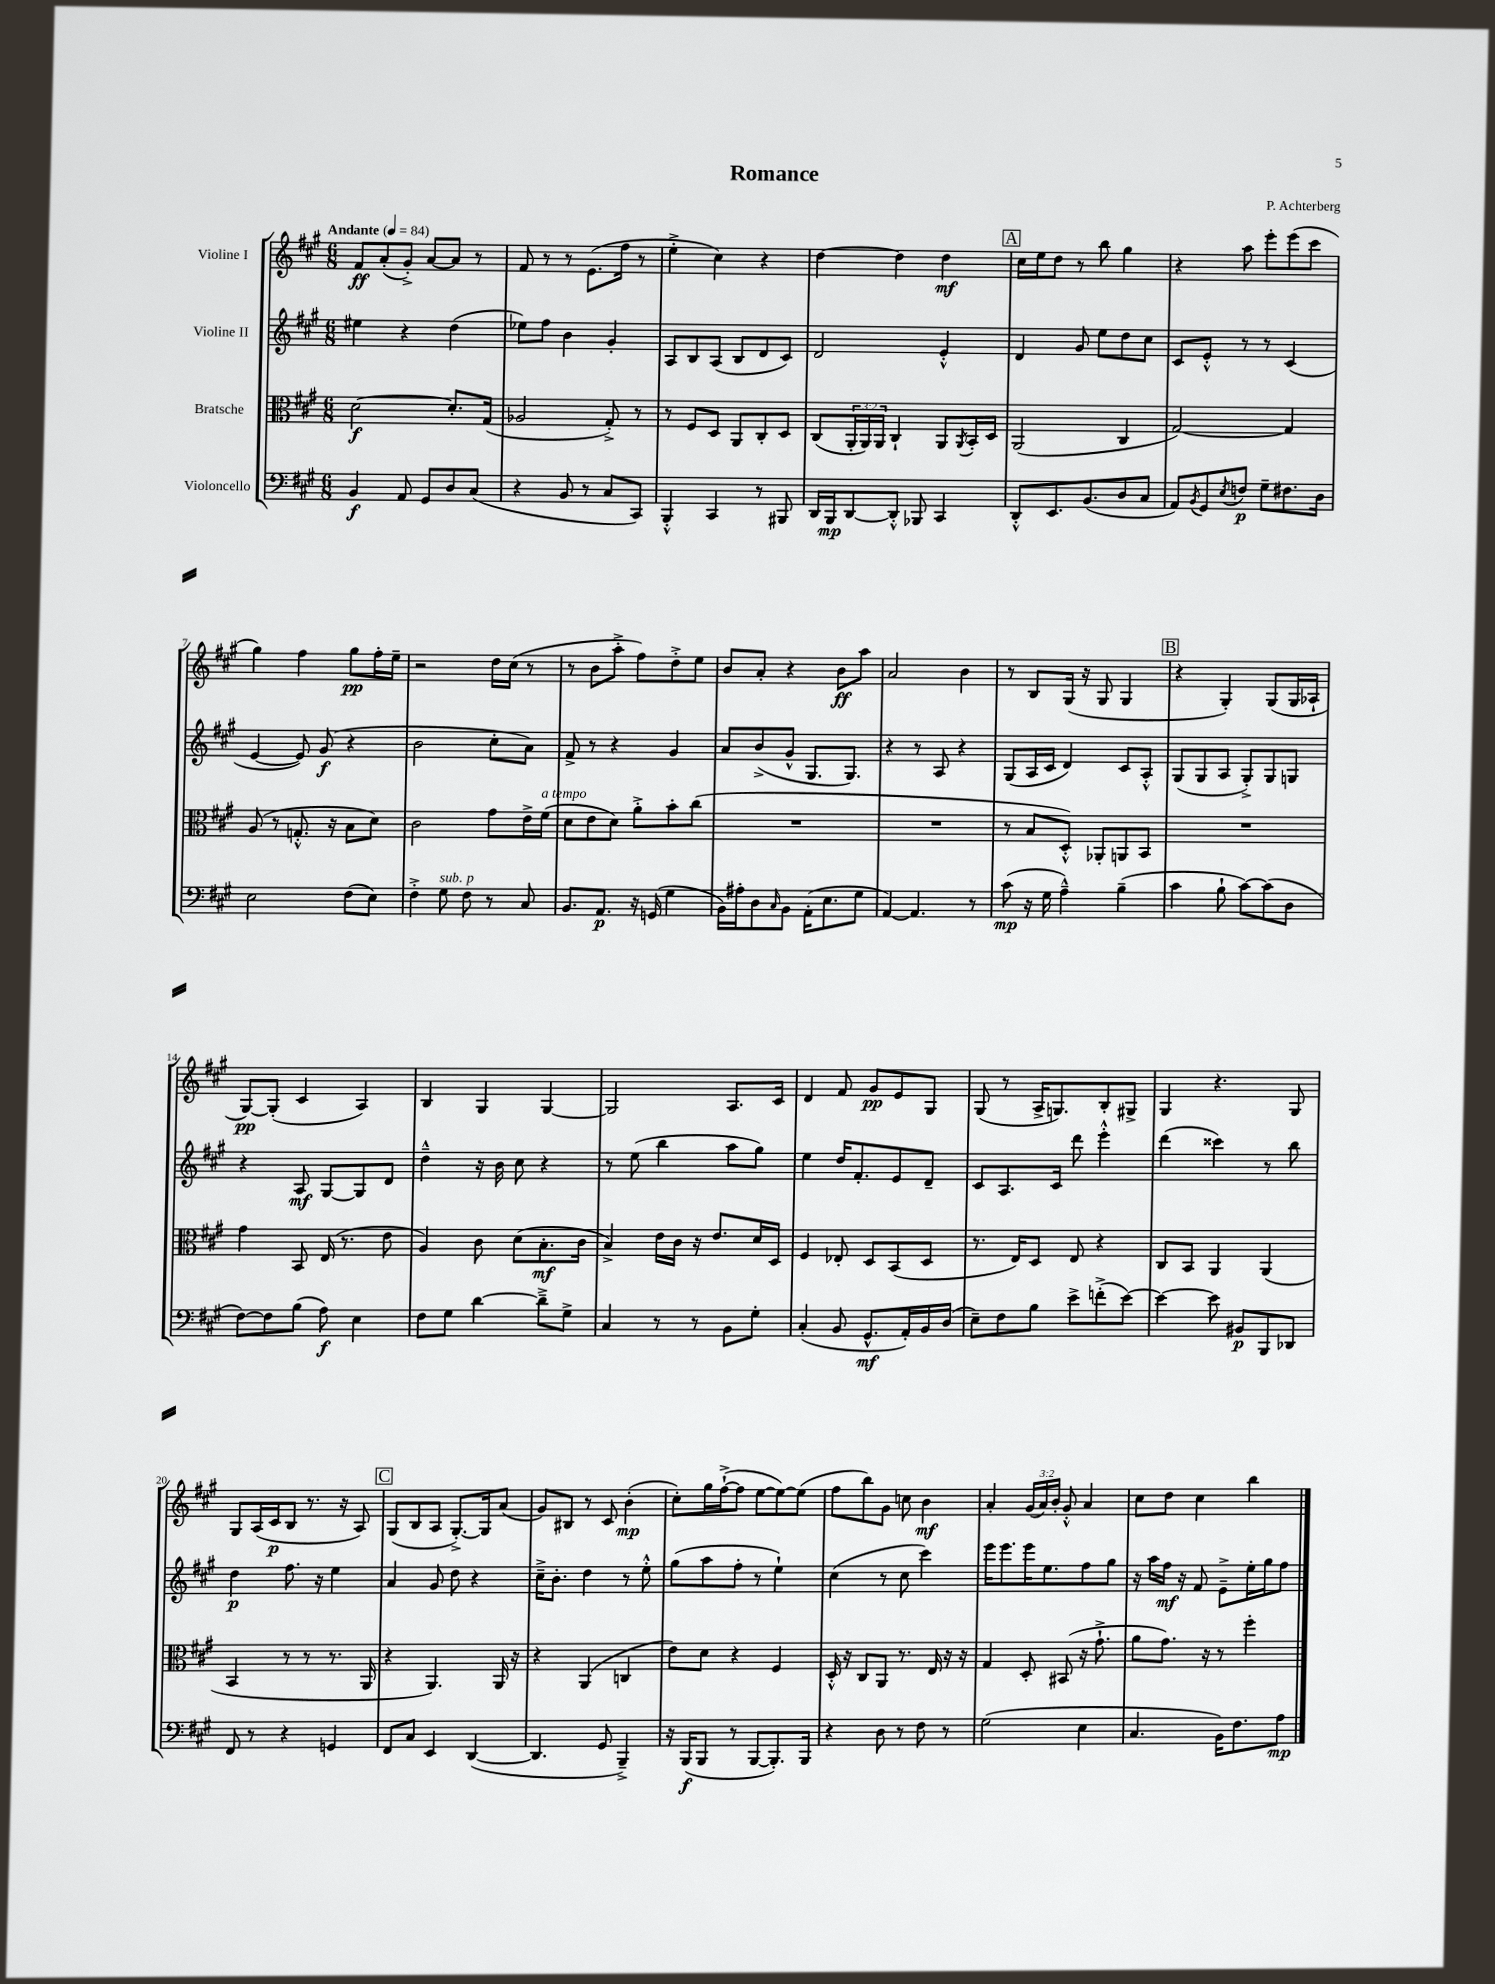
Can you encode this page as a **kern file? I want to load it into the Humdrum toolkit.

**kern	**kern	**kern	**kern
*staff4	*staff3	*staff2	*staff1
*clefF4	*clefC3	*clefG2	*clefG2
*k[f#c#g#]	*k[f#c#g#]	*k[f#c#g#]	*k[f#c#g#]
*M6/8	*M6/8	*M6/8	*M6/8
*MM84	*MM84	*MM84	*MM84
4BB/	[2d\	4ee#\	8f#/L
.	.	.	(8a'/
8AA/	.	4r	8g#'^/J)
8GG#/L	.	.	[8a/L
8D/	8.d'/]L	(4dd\	8a/]J
(8C#/J	.	.	8r
.	(16G#/Jk	.	.
=	=	=	=
4r	2A-/	8ee-\L)	8f#/
.	.	8ff#\J	8r
8BB/	.	4b\	8r
8r	.	.	(8.e\L
8C#/L	8G#'^/)	4g#'/	.
.	.	.	16ff#\Jk
8CC#/J)	8r	.	8r
=	=	=	=
4BBB'^^/	8r	8A/L	4ee'^\
.	8F#/L	8B/	.
4CC#/	8D/J	(8A/J	4cc#\)
.	8AA/L	8B/L	.
8r	8C#'/	8d/	4r
8BBB#/	8D/J	8c#/J)	.
=	=	=	=
16DD/LL	(8C#/L	2d/	[4dd\
16BBB/J	.	.	.
[8DD/	24AA'/L	.	.
.	24AA/)	.	.
.	24AA/JJ	.	.
8DD'^^/]J	4C#`/	.	4dd\]
8BBB-/	.	.	.
4CC#/	8AA/L	4e'^^/	4dd\
.	8qAA/	.	.
.	16BB'/L	.	.
.	16D/JJ	.	.
=	=	=	=
8DD'^^/L	(2AA/	4d/	16cc#\LL
.	.	.	16ee\J
8.EE/	.	.	8dd\J
.	.	8g#/	8r
(8.BB/	.	.	.
.	.	8ee\L	8bb\
8D/	4C#/	8dd\	4gg#\
8C#/J	.	8cc#\J	.
=	=	=	=
8AA/L)	[2G#/)	8c#/L	4r
8qBB/	.	.	.
8GG#/	.	8e'^^/J	.
8qE/	.	.	.
8F/J	.	8r	8aa\
8G#~\L	.	8r	8eee'\L
8.F#\	4G#/]	(4c#/	(8eee\
.	.	.	8ccc#\J
16D\Jk	.	.	.
=	=	=	=
2E\	(8A/	[4e/	4gg#\)
.	8r	.	.
.	8.G'^^/	8e/])	4ff#\
.	.	(8g#/	.
.	16r	.	.
(8F#\L	8B\L	4r	8gg#\L
8E\J)	8d\J)	.	16ff#'\L
.	.	.	16ee~\JJ
=	=	=	=
4F#'^\	2c#\	2b\	2r
8G#\	.	.	.
8F#\	.	.	.
8r	8g#\L	8cc#'\L	16dd\LL
.	.	.	(16cc#\JJ
8C#/	16e^\L	8a\J)	8r
.	(16f#\JJ	.	.
=	=	=	=
8.BB/L	8d\L	8f#^/	8r
.	8e\	8r	8b\L
8.AA/J	.	.	.
.	8d\J)	4r	8aa'^\J
16r	8a'^\L	.	8ff#\L)
(16GG/	.	.	.
4G#\	8b'\	4g#/	8dd'^\
.	(8cc#\J	.	8ee\J
=	=	=	=
16BB\LL)	2.r	8a/L	8b/L
16A#'\J	.	.	.
8D\	.	(8b^/	8a'/J
16qqC#/	.	.	.
8BB\J	.	8g#^^/J	4r
(16AA'\LK	.	8.G#/L	.
8.E\	.	.	.
.	.	.	8b\L
.	.	8.G#/J)	.
8G#\J	.	.	8aa\J
=	=	=	=
[4AA/)	2.r	4r	2a/
4.AA/]	.	8r	.
.	.	8A/	.
.	.	4r	4b\
8r	.	.	.
=	=	=	=
(8c#\	8r	(8G#/L	8r
16r	8B/L	16A/L	8B/L
16G#\	.	16c#/JJ	.
4A~^^\)	8D'^^/J)	4d/)	(16G#/Jk
.	.	.	16r
.	8AA-'/L	.	8G#/
(4B~\	8AA/	8c#/L	4G#/
.	8BB/J	8A'^^/J	.
=	=	=	=
4c#\	2.r	(8G#/L	4r
.	.	8G#/	.
8B`\	.	8A/J	4G#'/)
[8c#\L)	.	8G#'^/L)	.
(8c#\]	.	8G#/	(8G#/L
8D\J	.	8G/J	16G#/L
.	.	.	16A-`/JJ
=	=	=	=
[8F#\L)	4g#\	4r	[8G#/L)
8F#\]	.	.	(8G#'/]J
(8B\J	8BB/	8A/	4c#/
8A\)	(16E/	[8G#/L	.
.	8.r	.	.
4E\	.	8G#/]	4A/)
.	8e\	8d/J	.
=	=	=	=
8F#\L	4A/)	4dd~^^\	4B/
8G#\J	.	.	.
[4d\	8c#\	16r	4G#/
.	.	16b\	.
.	(8d\L	8cc#\	.
8d~^\]L	8.B'\	4r	[4G#/
8G#^\J	.	.	.
.	16c#\Jk	.	.
=	=	=	=
4C#/	4B^/)	8r	2G#/]
.	.	(8ee\	.
8r	16e\LL	4bb\	.
.	16c#\JJ	.	.
8r	16r	.	.
.	8.e/L	.	.
8BB\L	.	8aa\L	8.A/L
8G#'\J	16d/L	8gg#\J)	.
.	16D/JJ	.	16c#/Jk
=	=	=	=
(4C#'/	4F#/	4ee\	4d/
8BB/	8E-'/	16dd/LK	8f#/
.	.	8.f#'/	.
8.GG#^^/L	8D/L	.	8g#/L
.	(8BB/	8e/	8e/
16AA'/L)	.	.	.
16BB/	8D/J	8d~/J	8G#/J
(16D/JJ	.	.	.
=	=	=	=
8E~\L)	8.r	8c#/L	(8G#/
8F#\	.	8.A/	8r
.	16E/LK)	.	.
8B\J	8D/J	.	16A^/LK
.	.	16c#/Jk	8.G/)
8e^\L	8E/	8ddd\	.
(8f'^\	4r	4eee'^^\	8B'/
[8e\J)	.	.	8G#^/J
=	=	=	=
4e\_	8C#/L	(4ddd\	4G#/
.	8BB/J	.	.
8e\]	4AA/	4ccc##\)	4.r
8BB#/L	.	.	.
8BBB/	(4AA/	8r	.
8DD-/J	.	8bb\	8G#/
=	=	=	=
8FF#/	4BB/	4dd\	8G#/L
8r	.	.	(16A/L
.	.	.	16c#/J
4r	8r	8.ff#\	8B/J
.	8r	.	8.r
.	.	16r	.
4GG/	8.r	4ee\	.
.	.	.	16r
.	.	.	8A/)
.	16AA/	.	.
=	=	=	=
8FF#/L	4r	4a/	(8G#/L
8C#/J	.	.	8B/
4EE/	4.AA/)	8g#/	8A/J
.	.	8dd\	[8.G#'^/L)
([4DD/	.	4r	.
.	.	.	16G#/]k
.	16AA/	.	(8a/J
.	16r	.	.
=	=	=	=
4.DD/]	4r	16cc#~^\LK	8g#/L)
.	.	8.b'\J	.
.	.	.	8B#/J
.	(4AA/	4dd\	8r
8GG#/	.	.	8c#/
4BBB~^/)	4C/	8r	(4b'\
.	.	8ee'^^\	.
=	=	=	=
16r	8e\L)	(8gg#\L	8cc#'\L)
(16BBB/LK	.	.	.
8BBB/J	8d\J	8aa\	16gg#\L
.	.	.	([16ff#`^\J
8r	4r	8ff#'\J	8ff#\]J
[8BBB/L	.	8r	[8ee\L
8.BBB'/])	4F#/	4ee`\)	8ee\_)
.	.	.	(8ee\]J
16BBB/Jk	.	.	.
=	=	=	=
4r	16D'^^/	(4cc#\	8ff#\L
.	16r	.	.
.	8C#/L	.	8bb\)
8D\	8AA/J	8r	8g#\J
8r	8.r	8cc#\	8cc\
8F#\	.	4ccc#\)	4b\
.	16E/	.	.
8r	16r	.	.
.	16r	.	.
=	=	=	=
(2G#\	4G#/	16eee\LK	4a'/
.	.	8.eee\	.
.	8D'/	16eee\K	(24g#/LL
.	.	.	24a/)
.	.	8.ee\	.
.	.	.	24b'/JJ
.	(8BB#/	.	8g#'^^/
4E\	16r	8ff#\	4a/
.	8.g#`^\	.	.
.	.	8gg#\J	.
=	=	=	=
4.C#/	8a\L	16r	8cc#\L
.	.	16aa\LL	.
.	8.g#\J)	16ff#\JJ	8dd\J
.	.	16r	.
.	.	8f#/	4cc#\
.	16r	.	.
16BB\LK)	8r	8e~^\L	.
8.F#\	.	.	.
.	4ff#'\	16ee'\L	4bb\
.	.	16gg#\J	.
8A\J	.	8ff#\J	.
==	==	==	==
*-	*-	*-	*-
